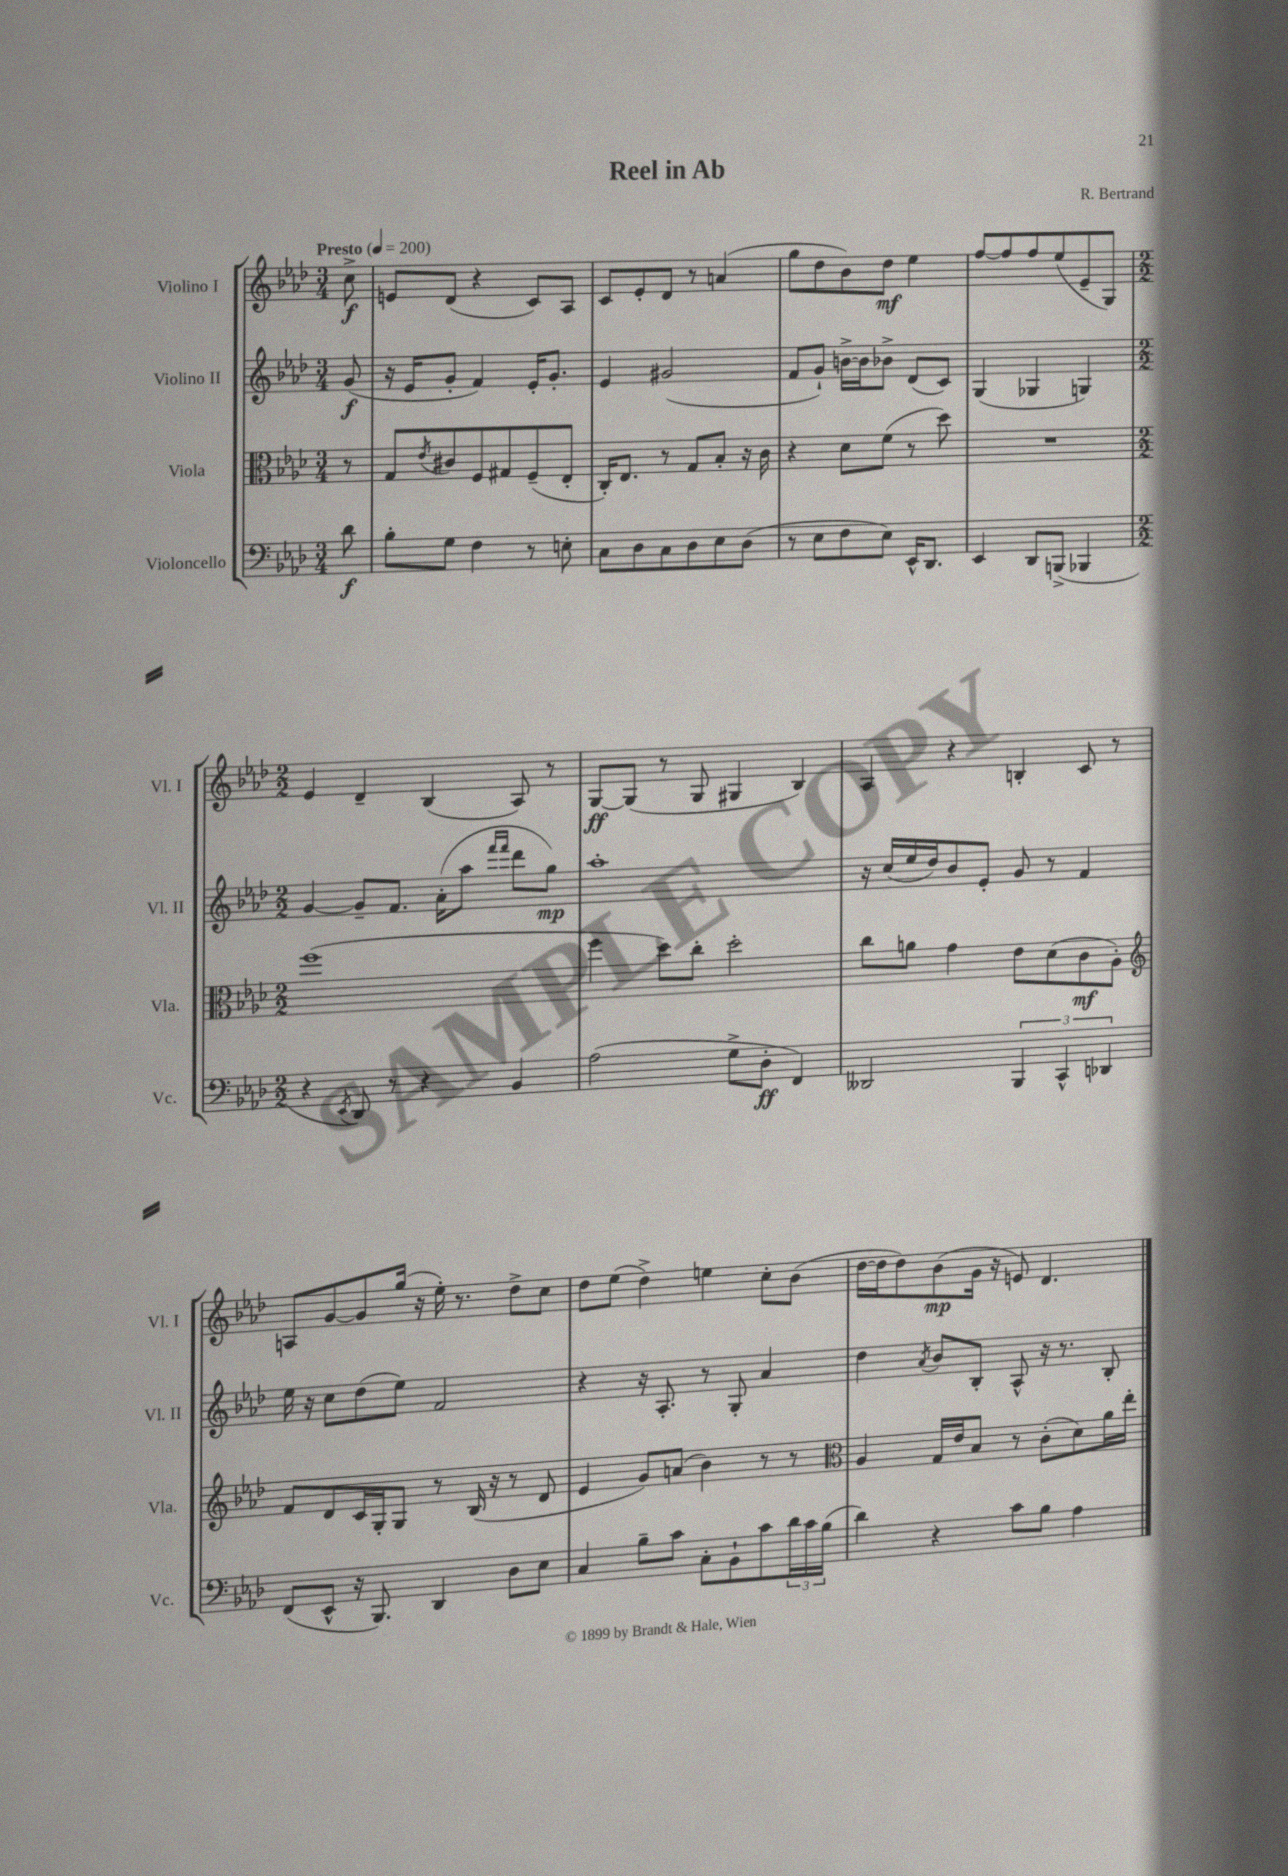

**kern	**dynam	**kern	**dynam	**kern	**dynam	**kern	**dynam
*part4	*part4	*part3	*part3	*part2	*part2	*part1	*part1
*staff4	*staff4	*staff3	*staff3	*staff2	*staff2	*staff1	*staff1
*I"Violoncello	*	*I"Viola	*	*I"Violino II	*	*I"Violino I	*
*I'Vc.	*	*I'Vla.	*	*I'Vl. II	*	*I'Vl. I	*
*clefF4	*	*clefC3	*	*clefG2	*	*clefG2	*
*k[b-e-a-d-]	*	*k[b-e-a-d-]	*	*k[b-e-a-d-]	*	*k[b-e-a-d-]	*
*M3/4	*	*M3/4	*	*M3/4	*	*M3/4	*
*MM200	*	*MM200	*	*MM200	*	*MM200	*
=	=	=	=	=	=	=	=
!	!	!	!	!	!	!LO:TX:a:B:t=Presto	!
8d-\	f	8r	.	(8g/	f	8cc^\	f
=1	=1	=1	=1	=1	=1	=1	=1
8B-'\L	.	8G/L	.	16r	.	8en/L	.
.	.	.	.	16e-/KL	.	.	.
.	.	8qe-/	.	.	.	.	.
8G\J	.	8c#X/	.	8g'/J	.	(8d-/J	.
4F\	.	8F/	.	4f/)	.	4r	.
.	.	8G#X/	.	.	.	.	.
8r	.	(8F~/	.	16e-'/KL	.	8c/L)	.
.	.	.	.	8.g'/J	.	.	.
8En'\	.	8E-'/J	.	.	.	8A-/J	.
=2	=2	=2	=2	=2	=2	=2	=2
8C\L	.	16C'/KL)	.	4e-/	.	8c/L	.
.	.	8.E-/J	.	.	.	.	.
8D-\	.	.	.	.	.	8e-'/	.
8C\	.	8r	.	(2g#X/	.	8d-/J	.
8D-\	.	8G/L	.	.	.	8r	.
8E-\	.	8B-'/J	.	.	.	(4an/	.
(8D-\J	.	16r	.	.	.	.	.
.	.	16c\	.	.	.	.	.
=3	=3	=3	=3	=3	=3	=3	=3
8r	.	4r	.	8f/L	.	8gg\L	.
8E-\L	.	.	.	8g`/J)	.	8dd-\	.
8F\	.	8d-\L	.	[16bn^\LL	.	8b-\)	.
.	.	.	.	16b\J]	.	.	.
8E-\J)	.	(8f\J	.	8b-X^\J	.	8dd-\J	mf
16EE-^^/KL	.	8r	.	(8d-/L	.	4ee-\	.
8.DD-/J	.	.	.	.	.	.	.
.	.	8dd-\)	.	8c/J)	.	.	.
=4	=4	=4	=4	=4	=4	=4	=4
4EE-/	.	2.r	.	(4G/	.	[8ff/L	.
.	.	.	.	.	.	8ff/]	.
8DD-/L	.	.	.	4G-X/	.	8ff/	.
(8BBBn^/J	.	.	.	.	.	(8ee-/	.
4BBB-X/	.	.	.	4Gn/)	.	8e-~/	.
.	.	.	.	.	.	8G/J)	.
!!LO:LB:g=z
=5	=5	=5	=5	=5	=5	=5	=5
*M2/2	*	*M2/2	*	*M2/2	*	*M2/2	*
4r	.	(1ff	.	[4g/	.	4e-/	.
8qEE-/	.	.	.	.	.	.	.
8DD-/)	.	.	.	8g~/L]	.	4d-~/	.
8r	.	.	.	8.f/J	.	.	.
4r	.	.	.	.	.	(4B-/	.
.	.	.	.	(16a-'\KL	.	.	.
.	.	.	.	8aa-\J	.	.	.
.	.	.	.	16qqfff/LL	.	.	.
.	.	.	.	16qqfff/JJ	.	.	.
4BB-/	.	.	.	8ddd-\L	.	8A-/)	.
.	.	.	.	8gg\J)	mp	8r	.
=6	=6	=6	=6	=6	=6	=6	=6
(2A-\	.	4ff\	.	1aa-'	.	[8G/L	ff
.	.	.	.	.	.	(8G/J]	.
.	.	8dd-\L)	.	.	.	8r	.
.	.	8cc'\J	.	.	.	8G/	.
8G^\L	.	2dd-'\	.	.	.	4G#X/	.
8D-'\J	ff	.	.	.	.	.	.
4FF/)	.	.	.	.	.	4B-/)	.
=7	=7	=7	=7	=7	=7	=7	=7
2DD--X/	.	8cc\L	.	16r	.	4A-/	.
.	.	.	.	(16cc/LL	.	.	.
.	.	8an\J	.	16ee-/	.	.	.
.	.	.	.	16dd-/J)	.	.	.
.	.	4g\	.	8b-/	.	4r	.
.	.	.	.	8e-'/J	.	.	.
6BBB-/	.	8e-\L	.	8g/	.	4Bn'/	.
.	.	(8d-\	.	8r	.	.	.
6CC^^/	.	.	.	.	.	.	.
.	.	8c\	mf	4f/	.	8c/	.
6DD-X/	.	.	.	.	.	.	.
.	.	8A-'\J)	.	.	.	8r	.
!!LO:LB:g=z
=8	=8	=8	=8	=8	=8	=8	=8
*	*	*clefG2	*	*	*	*	*
(8FF/L	.	8f/L	.	16ee-\	.	8An/L	.
.	.	.	.	16r	.	.	.
8EE-^^/J	.	8d-/	.	8cc\L	.	[8g/	.
16r	.	16c/L	.	(8dd-\	.	8g/]	.
8.BBB-/)	.	16G'/J	.	.	.	.	.
.	.	8G/J	.	8ee-\J)	.	(16gg/Jk	.
.	.	.	.	.	.	16r	.
4DD-/	.	8r	.	2f/	.	16ee-'\)	.
.	.	.	.	.	.	8.r	.
.	.	(16B-/	.	.	.	.	.
.	.	16r	.	.	.	.	.
8D-\L	.	8r	.	.	.	8dd-^\L	.
8E-\J	.	8d-/	.	.	.	8cc\J	.
=9	=9	=9	=9	=9	=9	=9	=9
4C/	.	4e-/	.	4r	.	8dd-\L	.
.	.	.	.	.	.	(8ee-\J	.
8B-~\L	.	8g/L)	.	16r	.	4dd-^\)	.
.	.	.	.	8.A-'/	.	.	.
8c\J	.	(8an/J	.	.	.	.	.
8C'\L	.	4b-\)	.	8r	.	4een\	.
8BB-`\	.	.	.	8G'/	.	.	.
8c\	.	8r	.	4a-/	.	8cc'\L	.
24d-\L	.	8r	.	.	.	(8b-\J	.
24c\	.	.	.	.	.	.	.
(24B-\JJ	.	.	.	.	.	.	.
=10	=10	=10	=10	=10	=10	=10	=10
*	*	*clefC3	*	*	*	*	*
4d-\)	.	4A-/	.	4dd-\	.	[16dd-\LL	.
.	.	.	.	.	.	16dd-\J]	.
.	.	.	.	.	.	8dd-\)	.
.	.	.	.	8qa-/	.	.	.
4r	.	16G/LL	.	8b-/L	.	(8b-\	mp
.	.	16e-/J	.	.	.	.	.
.	.	8B-/J	.	8B-'/J	.	16g\Jk	.
.	.	.	.	.	.	16r	.
8c\L	.	8r	.	8A-^^/	.	8en/)	.
8B-\J	.	(8c'\L	.	16r	.	4.d-/	.
.	.	.	.	8.r	.	.	.
4A-\	.	8d-\)	.	.	.	.	.
.	.	16a-\L	.	8B-'/	.	.	.
.	.	16ee-'\JJ	.	.	.	.	.
==	==	==	==	==	==	==	==
*-	*-	*-	*-	*-	*-	*-	*-
